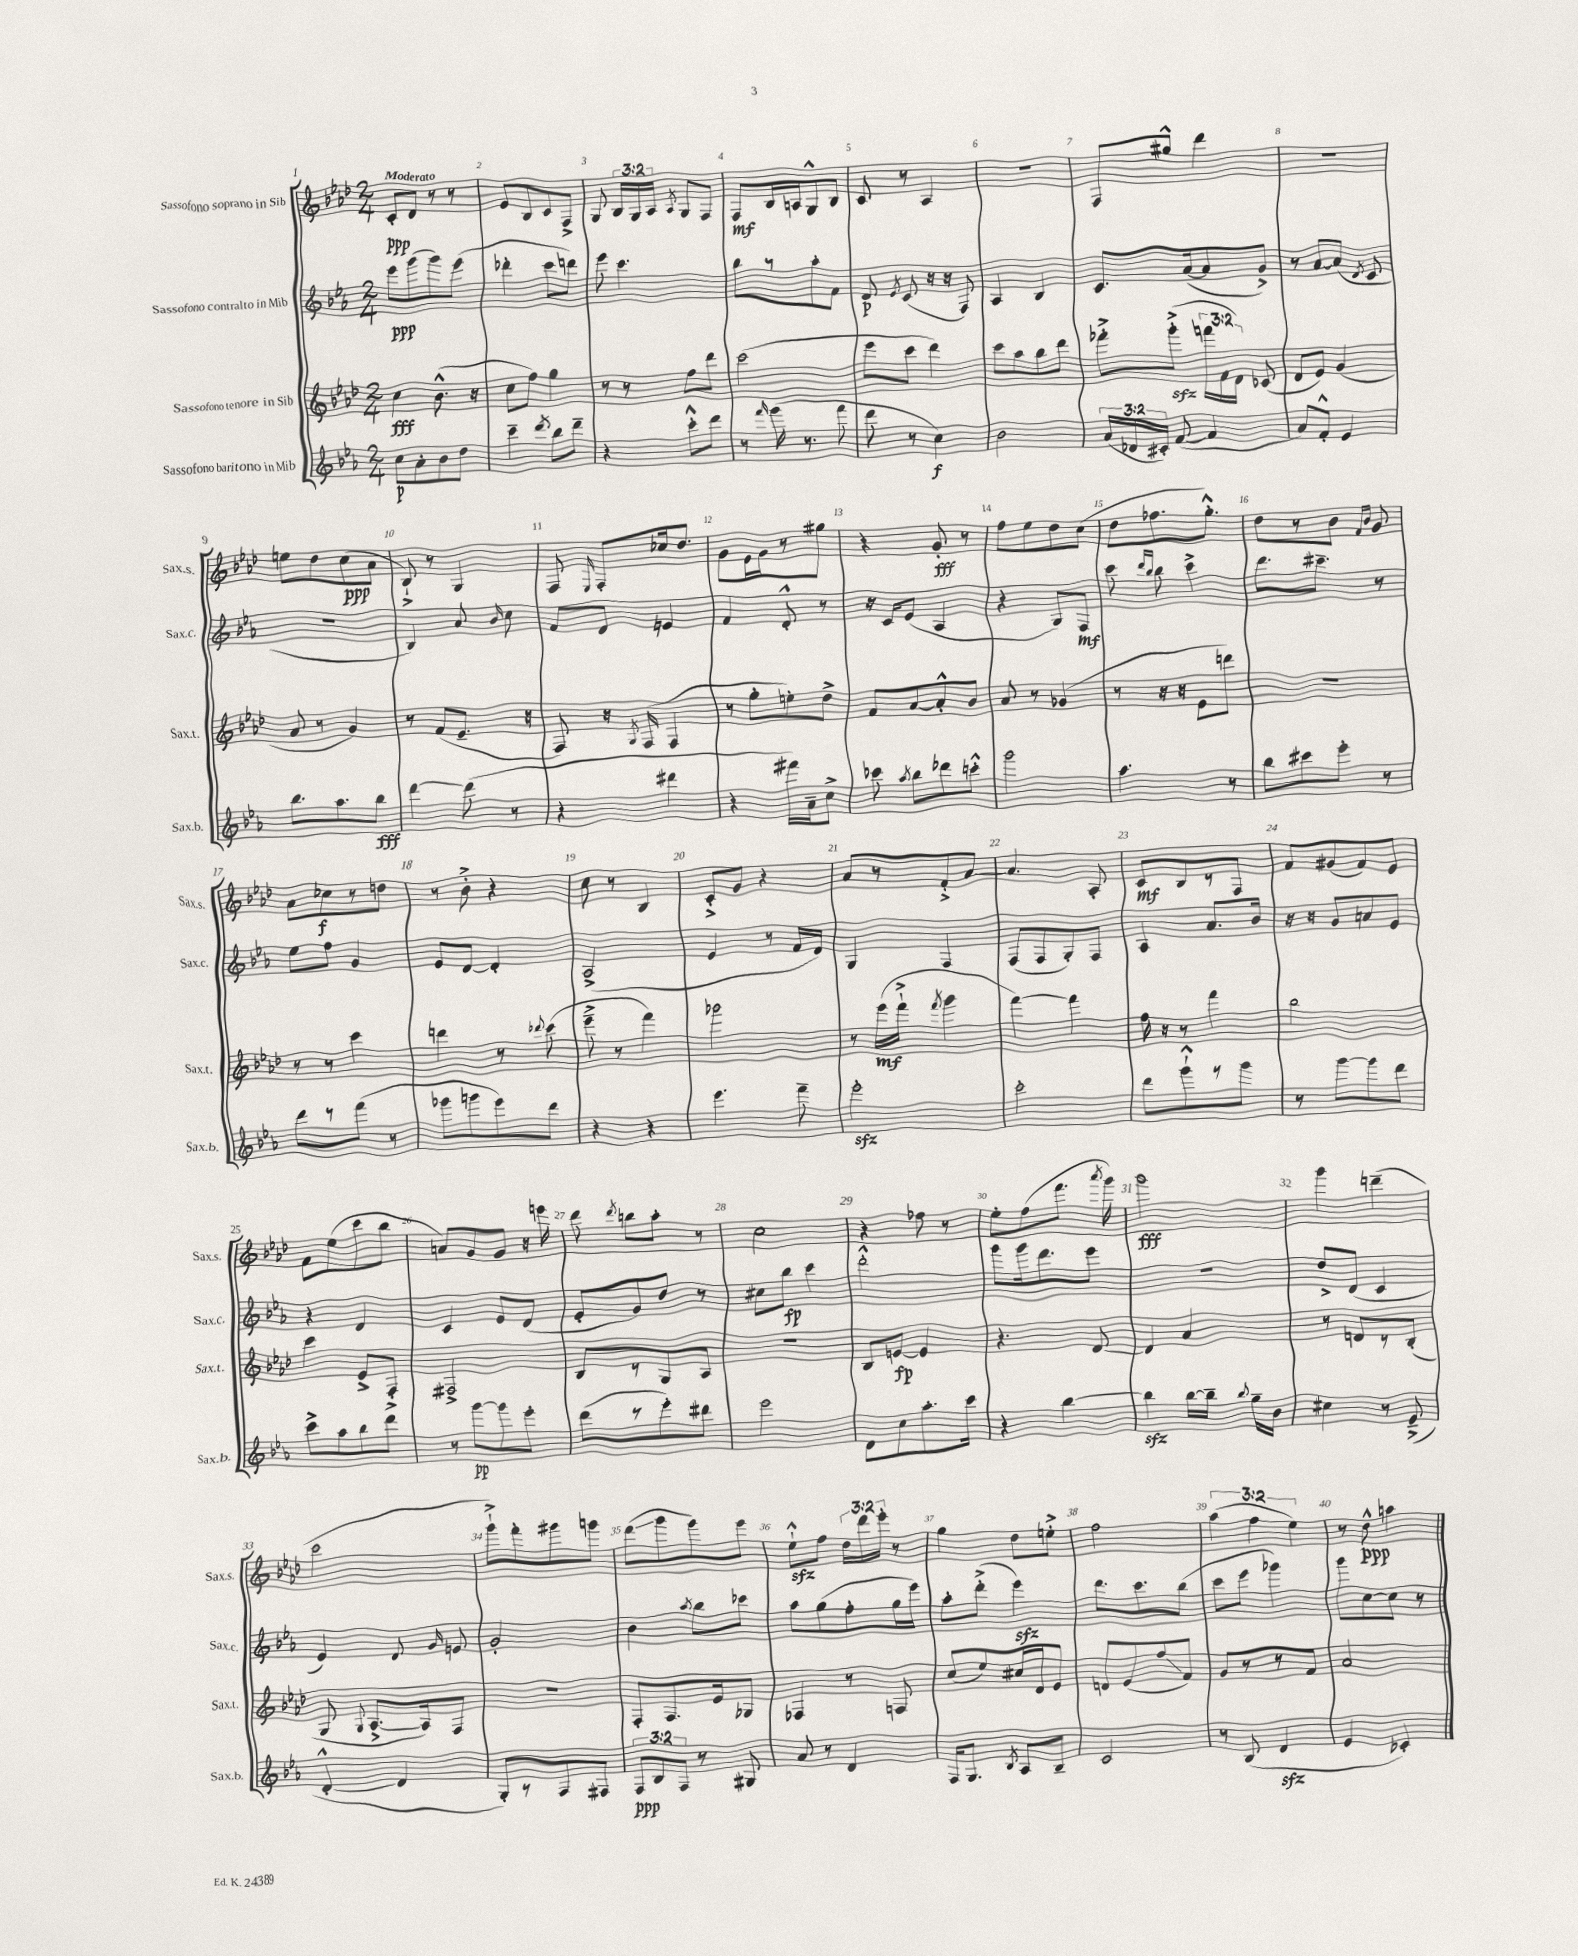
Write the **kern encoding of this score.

**kern	**kern	**kern	**kern
*staff4	*staff3	*staff2	*staff1
*clefG2	*clefG2	*clefG2	*clefG2
*k[b-e-a-]	*k[b-e-a-d-]	*k[b-e-a-]	*k[b-e-a-d-]
*M2/4	*M2/4	*M2/4	*M2/4
8cc\L	4cc\	8eee-\L	8c'/L
8a-'\	.	(8ggg\	8d-/J
8b-\	(8.b-^^\	8ggg\)	8r
8dd\J	.	(8eee-\J	8r
.	16r	.	.
=	=	=	=
4ccc~\	8cc\L	4ddd-'\	8e-/L
.	8ff\J)	.	8B-/
8qddd/	.	.	.
8bb-\L	4gg\	8ccc\L	8c/
8ddd~\J	.	8ddd\J)	8F^/J
=	=	=	=
4r	8r	8eee-\	8G/
.	8r	4.ccc\	24B-/LL
.	.	.	24G/
.	.	.	24A-/JJ
.	.	.	8qA-/
8ccc'^^\L	8ff\L	.	8G/L
8ddd\J	8ddd-\J	.	8F/J
=	=	=	=
8r	(2ccc\	8bb-\L	8F/L
16qqfff/	.	.	.
(16ggg\	.	8r	16B-/L
8.r	.	.	16A/J
.	.	8aa-'\	8G^^/
8fff\	.	8f\J	8B-/J
=	=	=	=
8ddd\	8eee-\L	8d/	8c/
.	.	8qe-/	.
8r	8ccc\J	(8c/	8r
4cc\)	4ddd-\)	16r	4A-/
.	.	16r	.
.	.	8F/)	.
=	=	=	=
2b-\	8ccc\L	4A-/	2r
.	8aa-\	.	.
.	8bb-\	4B-/	.
.	8ddd-\J	.	.
=	=	=	=
(24a-/LL	8fff-'^\L	8.c/L	8F/L
24d-/	.	.	.
24c#'/JJ)	.	.	.
([8f/	(8ggg'^\J	.	8gg#^^/J
.	.	([16a-/k	.
4f/]	24fff\LL	8a-/]	4ddd-\
.	24f\	.	.
.	24d-\JJ)	.	.
.	(8c-/	8g^/J)	.
=	=	=	=
8a-/L)	8d-/L	8r	2r
8f'^^/J	8e-/J)	[8a-/L	.
4e-/	(4g/	(8a-/]J	.
.	.	8qd/	.
.	.	8c/	.
=	=	=	=
8.bb-\L	8a-/	2r	8ee\L
.	8r	.	8dd-\
8.aa-\	.	.	.
.	4g/)	.	(8cc\
8bb-\J	.	.	8a-\J
=	=	=	=
[4ddd\	8r	4B-/)	8B-`^/)
.	(8f/L	.	8r
(8ddd\]	8.e-~/J	8a-/	4G/
.	.	16qqb-/	.
8r	.	8cc\	.
.	16r	.	.
=	=	=	=
4r	8F/)	8f/L	8F/
.	.	.	16qqE-/
.	16r	8d/J	8F'/L
.	8qG/	.	.
.	(16F/	.	.
4ddd#\	4F/	4e/	16cc-/k
.	.	.	8.dd-/J
=	=	=	=
4r	8r	4f/	8g\L
.	8gg'\L	.	16e-\L
.	.	.	16g\J
16fff#\LL)	8ee'\)	8d'^^/	8r
16a-~\J	.	.	.
8cc^\J	8dd-^\J	8r	8gg#\J
=	=	=	=
8ccc-\	8f/L	16r	4r
.	.	16c/LK	.
8qaa-/	.	.	.
8bb-\L	[8a-/	(8e-/J	.
8ddd-\	8a-'^^/]	4A-/	8g'/
8ccc'^^\J	8b-/J	.	8r
=	=	=	=
2ggg\	8a-/	4r	8ff\L
.	8r	.	8ee-\
.	(4g-/	8G/L)	8dd-\
.	.	8F/J	(8cc\J
=	=	=	=
4.aa-\	8r	8ccc\	8dd-\L
.	.	16qqddd/LL	.
.	.	16qqbb-/JJ	.
.	16r	8bb-\	8.ff-\
.	16r	.	.
.	8e-\L	4ccc^\	.
.	.	.	8.gg'^^\J)
8r	8ddd\J)	.	.
=	=	=	=
8bb-\L	2r	8.ddd\L	8dd-\L
8ccc#\	.	.	8r
.	.	8.ccc#~\J	.
8eee-'\J	.	.	8b-\J
.	.	.	16qqf/LL
.	.	.	16qqb-/JJ
8r	.	8r	8g/
=	=	=	=
8ddd\L	8r	8ee-\L	8a-\L
8r	8r	8ff\J	8cc-\
(8fff\J	4ccc\	4g/	8r
8r	.	.	8dd\J
=	=	=	=
8ggg-\L	4ddd\	8e-/L	8r
8ggg\	.	[8d/J	8b-'^\
8eee-\)	8r	4d'/]	4r
.	8qqddd-/	.	.
8ddd\J	(8ccc\	.	.
=	=	=	=
4r	8eee-~^\	(2A-^/	8cc\
.	8r	.	8r
4r	4fff\)	.	4B-/
=	=	=	=
4.eee-\	2ggg-\	4e-/	8c'^/L
.	.	.	8g/J
.	.	8r	4r
8fff~\	.	16f/LL	.
.	.	16d/JJ)	.
=	=	=	=
2eee-'\	8r	4G/	8a-/L
.	(16eee-\LL	.	8r
.	16fff`^\JJ	.	.
.	8qfff/	.	.
.	4ggg\	4F/	8f'^/
.	.	.	[8a-/J
=	=	=	=
2ccc'\	[4fff\)	(8F/L	4.a-/]
.	.	8F/	.
.	4fff\]	8G'/)	.
.	.	8F/J	8A-'/
=	=	=	=
8ddd\L	16ff\	4A-/	8c/L
.	16r	.	.
8ggg`^^\	8r	.	8B-/
8r	4fff\	8.a-/L	8r
8ggg\J	.	.	8F/J
.	.	16b-/Jk	.
=	=	=	=
8r	2bb-\	16r	8f/L
.	.	16r	.
[8ggg\L	.	8g/L	(8g#/
8ggg\]	.	8a/	8f/)
8ddd\J	.	8e-/J	8e-/J
=	=	=	=
8ccc^\L	4ccc\	4r	8f\L
8aa-\	.	.	(8ee-\
8bb-\	8e-^/L	4d/	8ccc\
8ddd\J	8F'^/J	.	8bb-\J
=	=	=	=
8r	2F#^/	4c/	8a/L)
[8ggg\L	.	.	8g/
8ggg\]	.	8e-/L	8g/J
8eee-'\J	.	(8d/J	16r
.	.	.	16eee\
=	=	=	=
(8ddd\L	8B-/L	8e-'/L	8ddd-\
.	.	.	8qddd-/
8r	8r	8g/)	8bb\L
8eee-'\)	8G/	8dd/J	8aa-'\J
8ddd#\J	8A-/J	8r	8r
=	=	=	=
2eee-\	2r	8cc#\L	2cc\
.	.	8bb-\J	.
.	.	4ccc\	.
=	=	=	=
8d\L	8B-/L	2ddd'^^\	4r
8cc\	[8e/J	.	.
8.aa-'\	4e/]	.	8ff-\
.	.	.	8r
16ccc\Jk	.	.	.
=	=	=	=
4r	4.r	8ggg\L	8ee-'\L
.	.	16ggg\k	(8ff\
.	.	8.ddd\	.
[4bb-\	.	.	8.fff\J
.	[8d-/	8eee-\J	.
.	.	.	8qaaa-/
.	.	.	16ggg\)
=	=	=	=
4bb-\]	4d-/]	2r	2ggg\
[16bb-\LL	4a-/	.	.
16bb-~\]JJ	.	.	.
8qqbb-/	.	.	.
16gg~\LL	.	.	.
16b-\JJ	.	.	.
=	=	=	=
4cc#\	8r	8dd^/L	4ggg\
.	8d/L	(8d/J	.
8r	8r	4c/	(4ddd~\
(8e-~^/	(8B-'/J	.	.
=	=	=	=
[4d'^^/	8G/	4e-/)	2ccc\
.	8qqG/	.	.
.	[8.A-^/L	.	.
4d/]	.	8d/	.
.	16A-/]k)	.	.
.	.	16qqg/	.
.	8F/J	8e/	.
=	=	=	=
8G'/L)	2r	2g'/	8ggg`^\L)
8r	.	.	8fff'\
8F/	.	.	8ggg#\
8F#/J	.	.	8ggg\J
=	=	=	=
12F/L	8F'/L	4b-\	(8ddd-\L
12B-/	.	.	.
.	8.F/	.	8ggg\
12F/J	.	.	.
.	.	8qaa-/	.
8r	.	8bb-\L	8ggg\)
.	16e-/k	.	.
8G#/	8G-/J	8ccc-\J	8eee-\J
=	=	=	=
8a-/	4F-/	8aa-\L	8ee-`^^\L
8r	.	(8gg\	8ff\J
4d/	8r	8ff'\	24dd-\LL
.	.	.	24ddd-\
.	.	.	24eee-'\JJ
.	8F/	16gg\L	8r
.	.	16eee-\JJ)	.
=	=	=	=
16F/LK	(8cc/L	8aa-'\L	4gg\
8.G/J	.	.	.
.	8ee-/)	(8ddd'^\J	.
8qB-/	.	.	.
8A-/L	16cc#/L	4eee-\)	8dd-\L
.	16d-/J	.	.
8B-~/J	8e-/J	.	8ee'^\J
=	=	=	=
2c/	8d/L	8.ddd\L	2ff\
.	(8e-/	.	.
.	.	8.ccc\	.
.	8ff/	.	.
.	8f/J)	(8bb-\J	.
=	=	=	=
8r	8g/L	8ccc\L	(6aa-\
(8B-/	8r	8eee-\J	.
.	.	.	6ff\
4d/	8r	4ggg-\)	.
.	.	.	6ee-\)
.	8f/J	.	.
=	=	=	=
4e-/	2a-/	8ggg\L	8r
.	.	[8cc\	8dd-^^\
4c-'/)	.	8cc\]J	4aa\
.	.	8r	.
==	==	==	==
*-	*-	*-	*-
